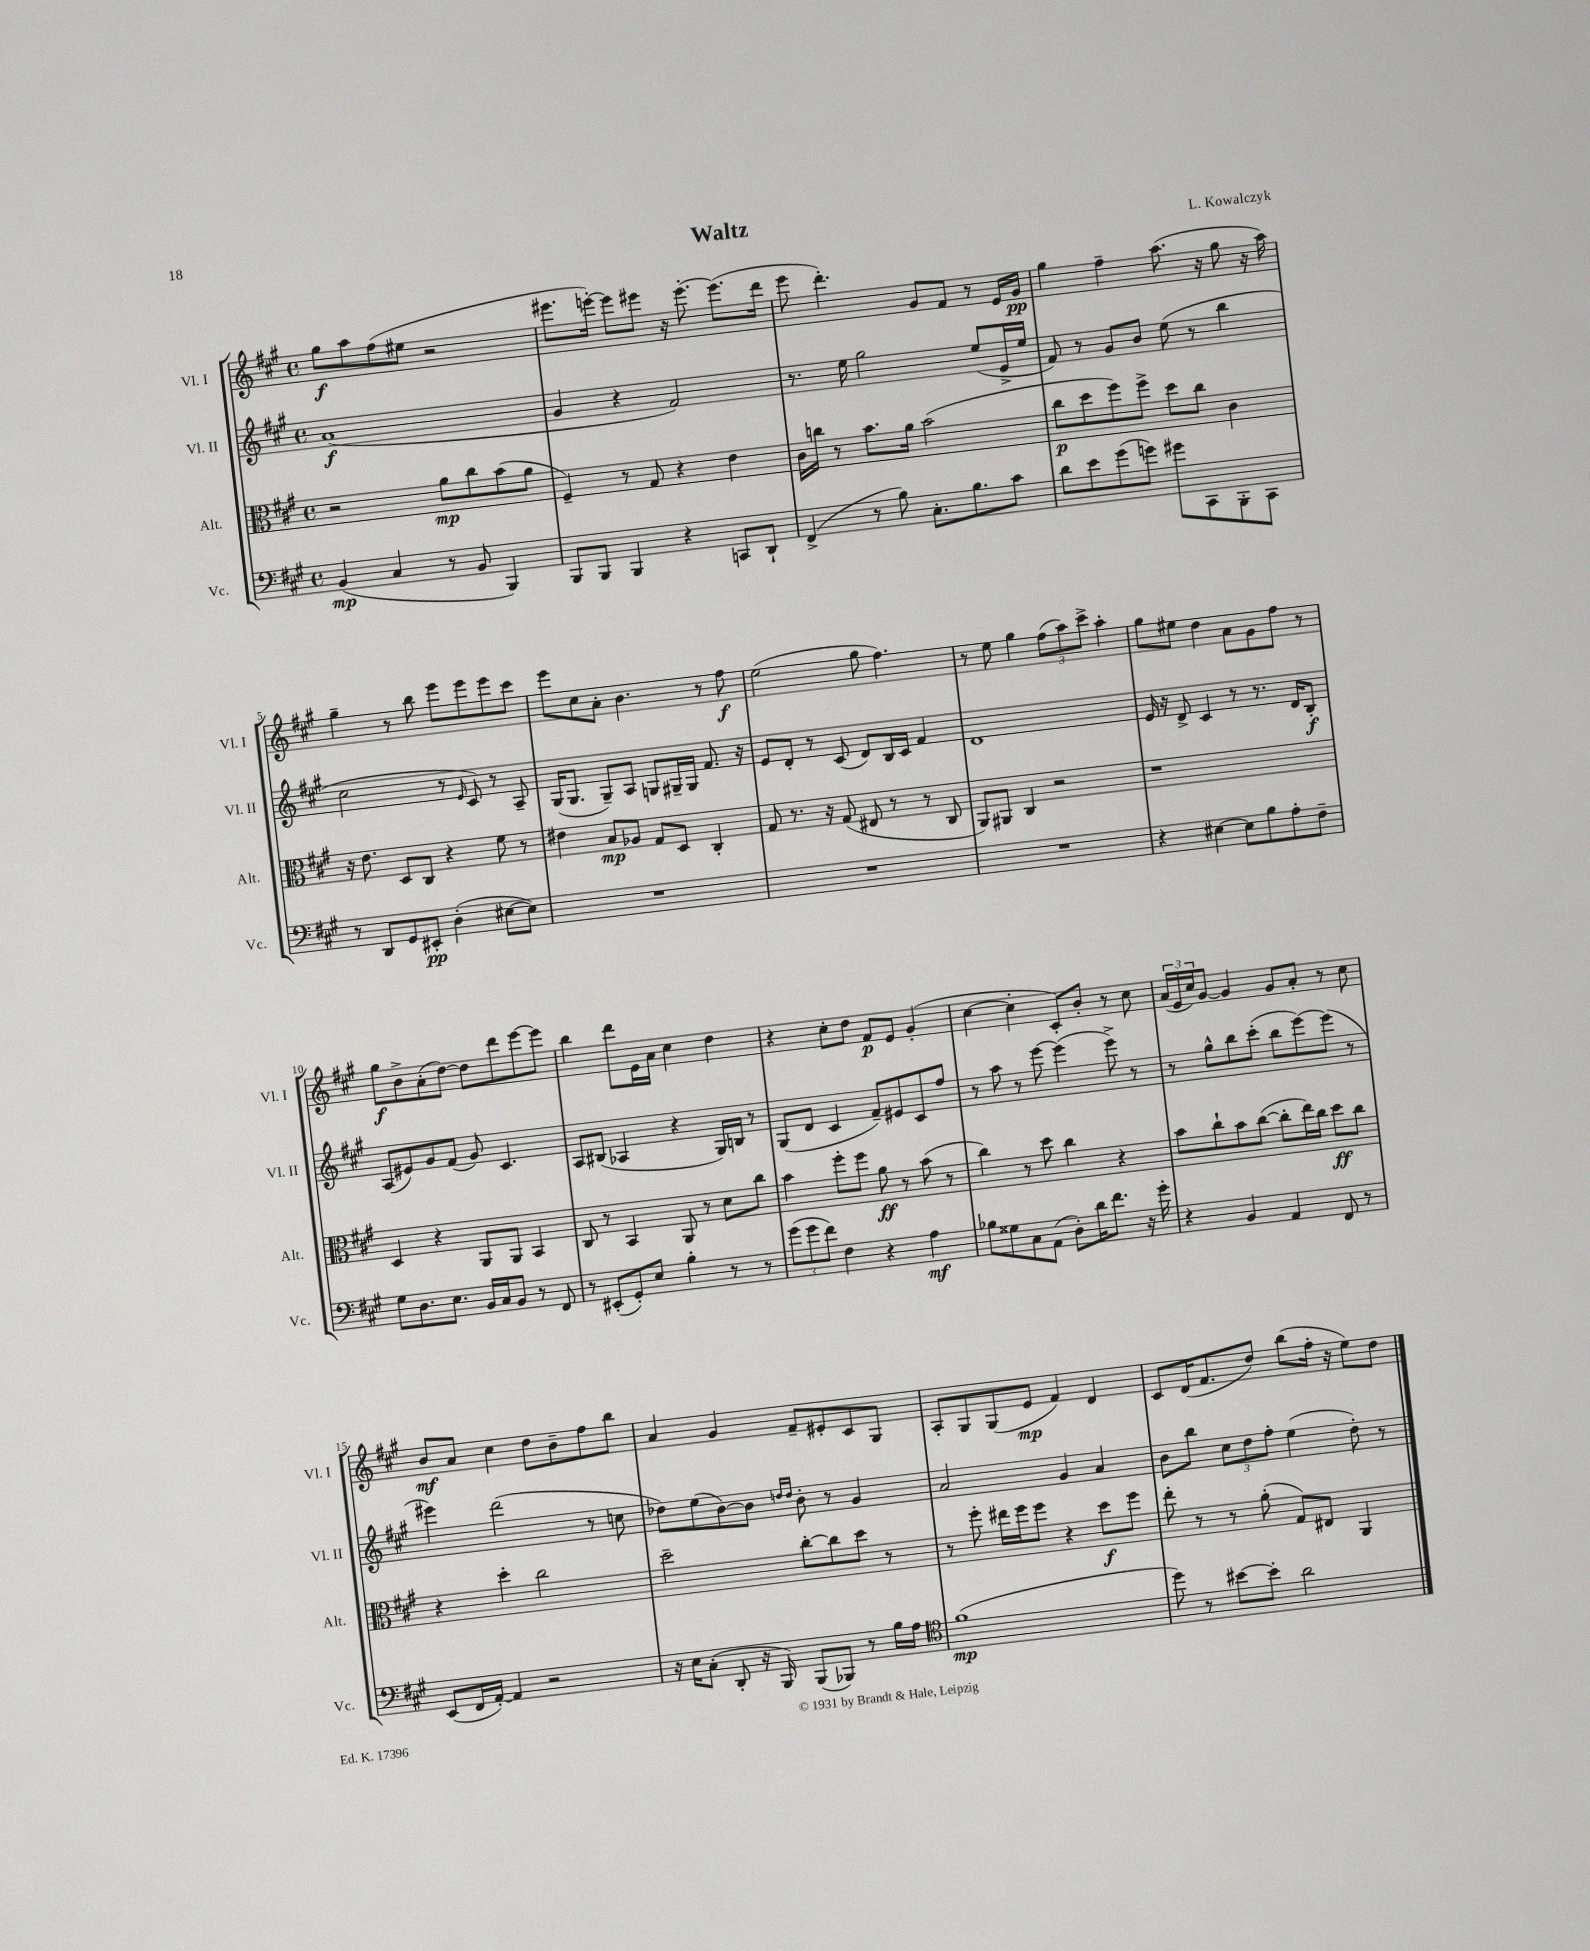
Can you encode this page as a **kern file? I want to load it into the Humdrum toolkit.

**kern	**kern	**kern	**kern
*staff4	*staff3	*staff2	*staff1
*clefF4	*clefC3	*clefG2	*clefG2
*k[f#c#g#]	*k[f#c#g#]	*k[f#c#g#]	*k[f#c#g#]
*M4/4	*M4/4	*M4/4	*M4/4
*met(c)	*met(c)	*met(c)	*met(c)
(4BB	2r	(1a	8gg#
.	.	.	8aa
4C#	.	.	(8ff#
.	.	.	8ee#
8r	8a	.	2r
8BB	8cc#	.	.
4BBB)	(8b	.	.
.	8a	.	.
=	=	=	=
8BBB	4F#~)	4g#	8.eee#
8BBB	.	.	.
.	.	.	[16eee')
4BBB	8r	4r	8eee]
.	8G#	.	8eee#
4r	4r	2f#)	16r
.	.	.	[8.eee#'
8CC	4e	.	(8.eee#]
8DD`	.	.	.
.	.	.	16ddd
=	=	=	=
(4FF#^	16c#	8.r	8eee
.	16cc	.	.
.	8r	.	4.ddd')
.	.	16ee	.
8r	8.b	2gg#	.
8B)	.	.	.
.	16a	.	.
8.C#'	(2b	.	8g#
.	.	.	8f#
8.B	.	.	.
.	.	(8ee	8r
8c#	.	16e^	16e
.	.	16ee	16g#
=	=	=	=
8d	8cc#	8f#)	4gg#
8e	8dd	8r	.
(8g#	8ff#)	8g#	4ff#~
8g)	8ff#^	8b	.
8g#	8dd	(8ee	(8.aa
8CC#	8cc#	8r	.
.	.	.	16r
8BBB'	4c#	4bb	8gg#
8CC#	.	.	16r
.	.	.	16aa)
=	=	=	=
8r	16r	2cc#	4gg#~
.	8.e	.	.
8DD	.	.	.
8GG#	8D	.	8r
8EE#'	8C#	.	8bb
(4D'	4r	8r	8eee
.	.	16qqe	.
.	.	8c#)	8eee
[8E#	8f#	8r	8eee
8E#])	8r	8A~	8ccc#
=	=	=	=
1r	4e#	(16G#	8eee
.	.	8.G#	.
.	.	.	8cc#
.	8B	8G#~)	8a'
.	8A-	8A	4.b
.	8G#	8G	.
.	8D	16G#~	.
.	.	16G#	.
.	4C#'	8.f#	8r
.	.	.	8ff#
.	.	16r	.
=	=	=	=
1r	8G#	8e	(2ee
.	8.r	8d'	.
.	.	8r	.
.	16r	.	.
.	(8G#	(8c#	.
.	8E#	8d)	8gg#
.	8r	16B	4.ff#)
.	.	16c#	.
.	8r	4f#	.
.	8C#	.	.
=	=	=	=
1r	8AA)	1d	8r
.	8AA#	.	8ee
.	4C#	.	4gg#
.	2r	.	(12ff#
.	.	.	12aa)
.	.	.	12ccc#^
.	.	.	4aa'
=	=	=	=
4r	1r	16e	8gg#
.	.	16r	.
.	.	8d^	8ee#
[4E#	.	4c#	4dd
8E#]	.	8r	8a
8B	.	8.r	8g#
8A'	.	.	8ff#
.	.	16d	.
8F#~	.	8B'	8r
=	=	=	=
8G#	4D	(8A	8gg#
8.D	.	8e#)	8b^
.	4r	8g#	(8a'
8.E	.	.	.
.	.	(8f#	[8dd)
16BB	8AA	8g#)	8dd]
16C#	.	.	.
8BB	8AA	4.c#	8ddd
8r	4BB	.	[8eee
8FF#	.	.	8eee]
=	=	=	=
8r	8C#	8A	4bb
(8EE#'	8r	(8B#	.
8GG#')	4BB	4A-	8ddd
8E	.	.	16e
.	.	.	16a
4B'	8AA	4r	4cc#
.	8r	.	.
8r	8d	16G#)	4dd
.	.	16B	.
8r	8cc#	8r	.
=	=	=	=
(12g#	4b	(8G#	4r
12g#	.	.	.
.	.	8d	.
12f#)	.	.	.
4F#	8ff#'	4c#	8cc#'
.	8ff#	.	8dd
4r	8a	8f#~)	8f#
.	8r	8e#	8e
4A	(8b	8c#	(4g#'
.	8r	8ff#	.
=	=	=	=
8B-	4cc#)	8r	[4cc#
8G##	.	8aa	.
8C#	8r	8r	4cc#']
(8AA	8dd	[8eee	.
8D')	4cc#	(4eee]	8c#')
16d	.	.	8b'
8.f#	.	.	.
.	4r	8eee^)	8r
16r	.	8r	8cc#
16g#'	.	.	.
=	=	=	=
4r	8b	8r	(24a
.	.	.	24e
.	.	.	24cc#)
.	8cc#`	8gg#^^	[8g#
4BB	8b	8bb	4g#]
.	([8cc#	(8ccc#'	.
4AA	8cc#']	8bb	8g#
.	16ee)	[8eee)	8a'
.	16cc#	.	.
8FF#	8dd	(8eee]	8r
8r	8cc#	8r	8cc#
=	=	=	=
(8EE	4r	4eee#)	8b
16FF#	.	.	8a
[16AA')	.	.	.
4AA]	4dd'	(2ddd	4cc#
2r	2cc#	.	8dd
.	.	.	8b~
.	.	8r	8ff#
.	.	8cc	8bb
=	=	=	=
16r	2dd~	8dd-)	4a
16E	.	.	.
(8C#'	.	(8ee	.
8DD'	.	[8b)	4g#
16r	.	8b]	.
16BBB)	.	.	.
.	.	16qqdd	.
.	.	16qqdd	.
(8BBB	[8cc#'	8b'	8f#~
8BBB-)	8cc#]	8r	8e#'
8r	8dd	4g#	8c#
16B	8r	.	8G#
16A	.	.	.
=	=	=	=
*clefC4	*	*	*
(1f#	8r	2a	8A'
.	8ff#'	.	8G#
.	16ee#	.	(8G#
.	16ff#	.	.
.	8ff#	.	8e
.	4r	4g#	4f#)
.	8dd	4a	4d
.	8ff#	.	.
=	=	=	=
8dd)	8ee'	8b	8c#
8r	8r	8bb	(16d
.	.	.	8.f#
[8b#	8r	12cc#	.
.	.	12dd	.
8b#']	(8a'	.	8dd)
.	.	12ff#'	.
2a	8G#)	(4ee	(8bb
.	8E#	.	16ff#'
.	.	.	16r
.	4AA	8dd')	8ee)
.	.	8r	8dd
==	==	==	==
*-	*-	*-	*-
